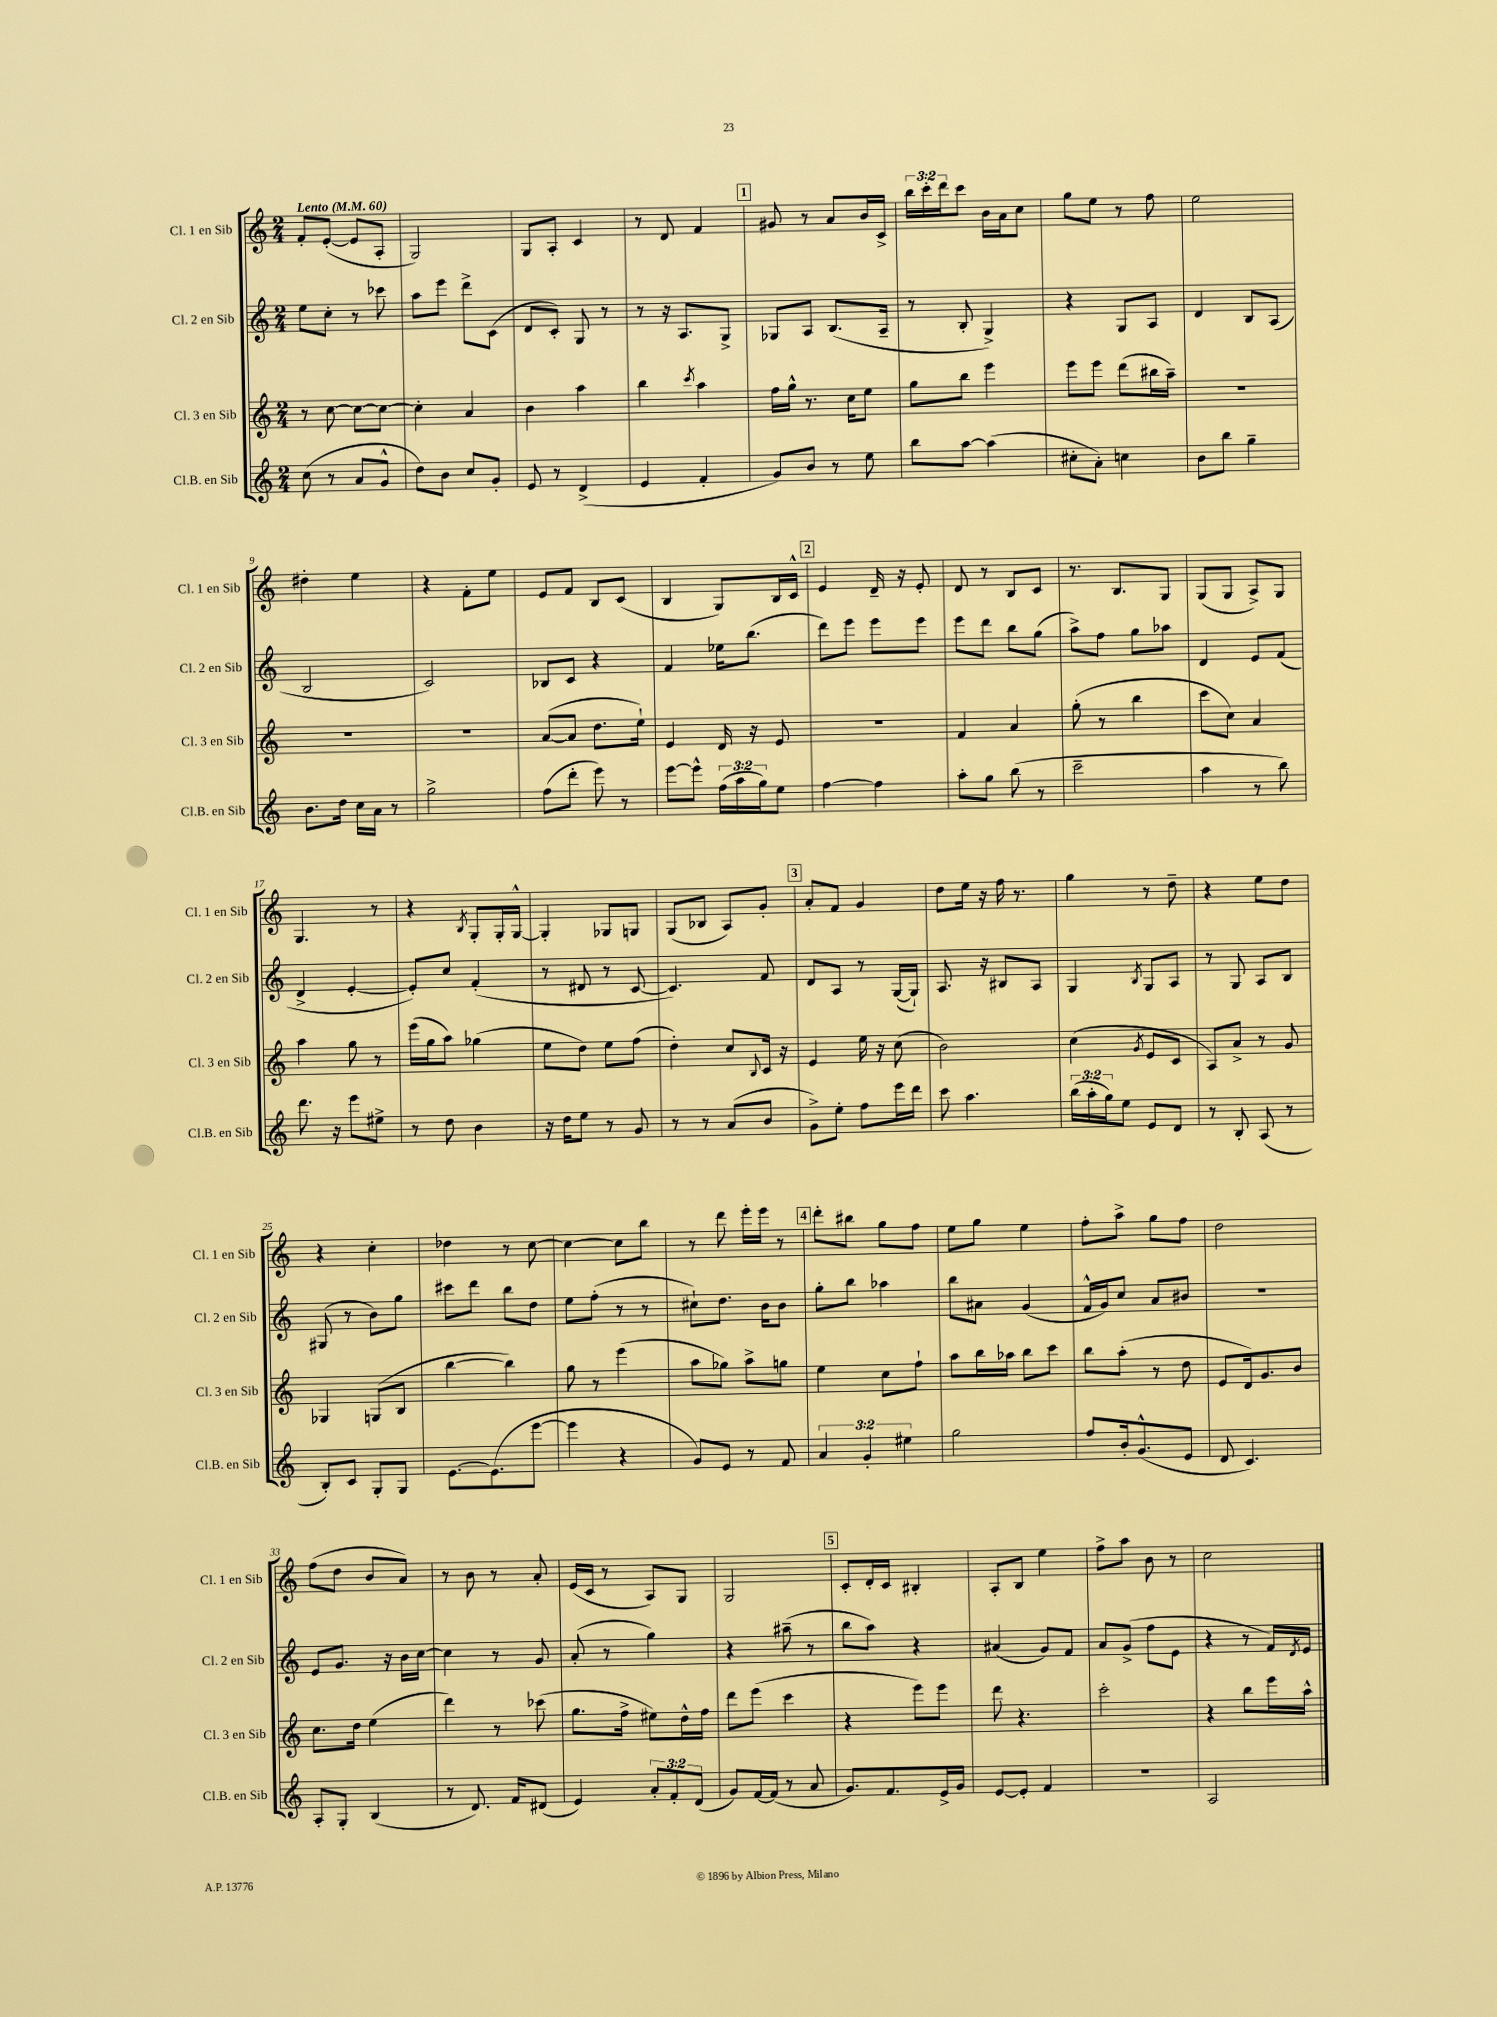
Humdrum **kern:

**kern	**kern	**kern	**kern
*staff4	*staff3	*staff2	*staff1
*clefG2	*clefG2	*clefG2	*clefG2
*k[]	*k[]	*k[]	*k[]
*M2/4	*M2/4	*M2/4	*M2/4
*MM60	*MM60	*MM60	*MM60
(8cc	8r	8ee	8f'
8r	[8cc	8cc'	([8e'
8a	8cc_	8r	8e]
8g^^	8cc_	8ccc-	8A'
=	=	=	=
8dd)	4cc']	8aa	2G)
8b	.	8eee	.
8cc	4a	8ddd^	.
8g'	.	(8c	.
=	=	=	=
8e	4b	8d	8G
8r	.	8c')	8A'
(4d^	4aa	8G	4c
.	.	8r	.
=	=	=	=
4e	4bb	8r	8r
.	.	16r	8d
.	.	8.A	.
.	8qccc	.	.
4f'	4aa	.	4f
.	.	8G^	.
=	=	=	=
8g)	16ff	8G-	8g#
.	16gg^^	.	.
8b	8.r	8A	8r
8r	.	(8.B	8a
.	16cc	.	.
8ee	8ee	.	16b
.	.	16A~	16c^
=	=	=	=
8bb	8gg	8r	24bb
.	.	.	24ccc'
.	.	.	24ddd
[8aa	8bb	8B'	8ccc
(4aa]	4eee	4G^)	16b
.	.	.	16a
.	.	.	8cc
=	=	=	=
8cc#'	8eee	4r	8gg
8a')	8eee	.	8ee
4cc	(8ddd	8G	8r
.	16bb#	8A	8ff
.	16aa~)	.	.
=	=	=	=
8b	2r	4d	2ee
8bb	.	.	.
4gg~	.	8B	.
.	.	(8A	.
=	=	=	=
8.b	2r	2B	4dd#'
16dd	.	.	.
16cc	.	.	4ee
16a	.	.	.
8r	.	.	.
=	=	=	=
2gg^	2r	2c)	4r
.	.	.	8f'
.	.	.	8ee
=	=	=	=
(8ff	([8a	8B-	8e
8ddd'	8a]	8c	8f
8eee)	8.dd	4r	8B
8r	.	.	(8c
.	16ee`)	.	.
=	=	=	=
[8eee	4e	4f	4B
8eee^^]	.	.	.
(24ff	16d	16ee-	8G)
24aa	.	.	.
.	16r	(8.bb	.
24gg)	.	.	.
8ee	8e	.	16B
.	.	.	16c^^
=	=	=	=
[4ff	2r	8ddd)	4e
.	.	8eee	.
4ff]	.	8eee	16d~
.	.	.	16r
.	.	8eee	8e'
=	=	=	=
8aa'	4f	8eee	8d
8gg	.	8ddd	8r
(8bb	4a	8bb	8B
8r	.	(8gg	8c
=	=	=	=
2ccc~	(8gg'	8aa^)	8.r
.	8r	8ff	.
.	.	.	8.B
.	4bb	8gg	.
.	.	8aa-	8G
=	=	=	=
4aa	8ccc	4d	(8G
.	8cc)	.	8G
8r	4a	8e	8A^)
8bb)	.	(8f	8G
=	=	=	=
8.ddd	4aa	4d^	4.G
16r	.	.	.
8eee	8gg	[4e'	.
8ee#^	8r	.	8r
=	=	=	=
8r	(16eee	8e'])	4r
.	16gg	.	.
8dd	8aa)	8cc	.
.	.	.	8qB
4b	(4gg-	(4f'	8G'
.	.	.	16G'
.	.	.	[16G^^
=	=	=	=
16r	8ee	8r	4G']
16dd	.	.	.
8ee	8dd)	8d#	.
8r	8ee	8r	8G-
8g	(8ff	[8c	8G
=	=	=	=
8r	4dd')	4.c])	(8G
8r	.	.	8B-
(8a	8cc	.	8A)
.	8qqB	.	.
8b	16c	8f	8g'
.	16r	.	.
=	=	=	=
8g^)	4e	8d	8a'
8ee'	.	8A	8f
8ff	16ee	8r	4g
.	16r	.	.
16eee	(8cc	([16G	.
16ddd	.	16G`])	.
=	=	=	=
8ccc	2b)	8.A	8dd
4.aa	.	.	16ee
.	.	16r	16r
.	.	8B#	16ff
.	.	.	8.r
.	.	8A	.
=	=	=	=
(24bb	(4cc	4G	4gg
24aa'	.	.	.
24gg)	.	.	.
8ee	.	.	.
.	8qg	8qB	.
8e	8e	8G	8r
8d	8c	8A	8dd~
=	=	=	=
8r	8A)	8r	4r
8B'	8a^	8G	.
(8A	8r	8A	8ee
8r	8g	8B	8dd
=	=	=	=
8B')	4G-	(8G#	4r
8c	.	8r	.
8G'	(8G	8b)	4cc'
8G	8B	8gg	.
=	=	=	=
[8.e	[4bb	8ccc#	4dd-
.	.	8ddd	.
(8.e]	.	.	.
.	4bb])	8bb	8r
[8eee	.	8dd	[8cc
=	=	=	=
4eee]	8gg	8ee	4cc_
.	8r	(8ff'	.
4r	(4eee	8r	8cc]
.	.	8r	8bb
=	=	=	=
8g)	8aa	8cc#`)	8r
8e	8gg-)	8.dd	8ddd
8r	8aa^	.	16eee'
.	.	16b	16eee
8f	8gg	8b	8r
=	=	=	=
6a	4ee	8gg'	8ddd'
.	.	8bb	8bb#
6g'	.	.	.
.	8cc	4aa-	8gg
6ee#	.	.	.
.	8ff`	.	8ff
=	=	=	=
2gg	8aa	8bb	8ee
.	16bb	8a#	8gg
.	16aa-	.	.
.	8bb	(4g	4ee
.	8ccc	.	.
=	=	=	=
8ff	8bb	16f^^	8ff'
.	.	16g)	.
16b'	(8aa'	8cc	8aa^
(8.g^^	.	.	.
.	8r	8a	8gg
8e	8dd	8b#	8ff
=	=	=	=
8d	8e	2r	2dd
4.c)	16d)	.	.
.	8.g	.	.
.	8b	.	.
=	=	=	=
8A'	8.cc	8e	(8ff
8G'	.	8.g	8dd
.	16dd	.	.
(4B	(4ee	.	8b
.	.	16r	.
.	.	16b	8a)
.	.	[16cc	.
=	=	=	=
8r	4ddd)	4cc]	8r
8.d)	.	.	8b
.	8r	8r	8r
16f	.	.	.
(8d#	(8ccc-	8g	8a'
=	=	=	=
4e)	8.gg	(8a'	(16e
.	.	.	16c
.	.	8r	8r
.	16ff^	.	.
12a'	8ee#)	4gg)	8A)
12f'	.	.	.
.	16dd^^	.	8G
(12d	.	.	.
.	16ff	.	.
=	=	=	=
8g)	8ddd	4r	2G
[16f	(8eee	.	.
(16f]	.	.	.
8r	4ccc	(8aa#~	.
8a	.	8r	.
=	=	=	=
8.g)	4r	8bb	8c'
.	.	8aa)	16d'
8.f	.	.	16c
.	8eee)	4r	4B#'
16e^	8eee	.	.
16g	.	.	.
=	=	=	=
[8e	8ddd	(4a#	8A'
8e']	4.r	.	8B
4f	.	8g)	4ee
.	.	8f	.
=	=	=	=
2r	2ccc'	8a	8ff^
.	.	(8g^	8aa
.	.	8ff	8b
.	.	8e	8r
=	=	=	=
2A	4r	4r	2cc
.	8bb	8r	.
.	16eee	16f)	.
.	.	8qd	.
.	16aa^^	16e	.
==	==	==	==
*-	*-	*-	*-
